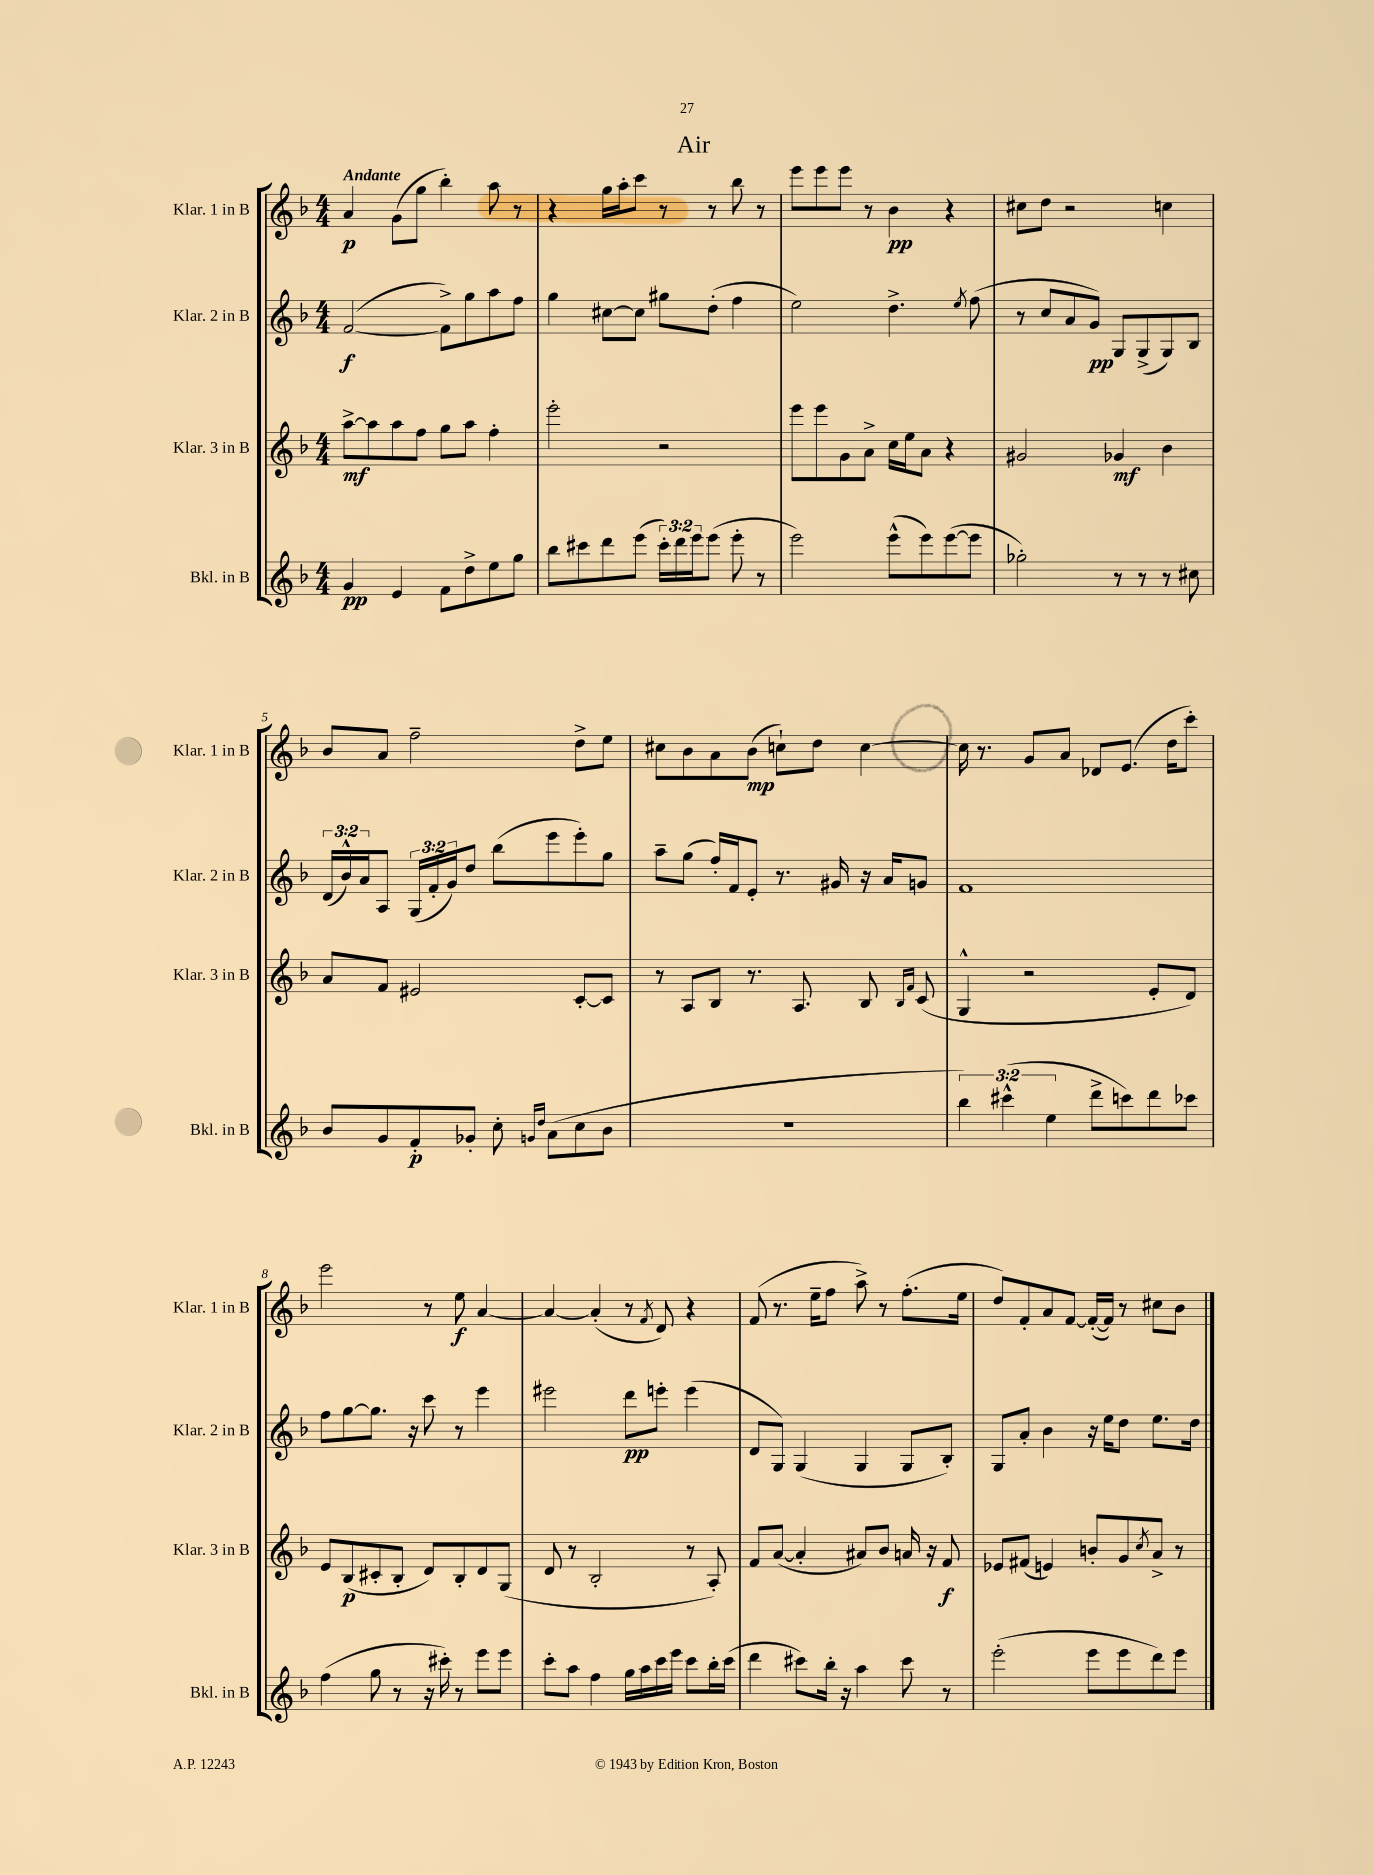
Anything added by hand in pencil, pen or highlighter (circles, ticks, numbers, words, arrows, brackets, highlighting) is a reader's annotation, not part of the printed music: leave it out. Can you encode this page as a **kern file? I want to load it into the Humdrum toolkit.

**kern	**kern	**kern	**kern
*staff4	*staff3	*staff2	*staff1
*clefG2	*clefG2	*clefG2	*clefG2
*k[b-]	*k[b-]	*k[b-]	*k[b-]
*M4/4	*M4/4	*M4/4	*M4/4
4g	[8aa^	([2f	4a
.	8aa]	.	.
4e	8aa	.	(8g
.	8ff	.	8gg
8f	8gg	8f^])	4bb-')
8dd^	8aa	8gg	.
8ee	4ff'	8aa	8aa
8gg	.	8ff	8r
=	=	=	=
8bb-	2eee'	4gg	4r
8ccc#	.	.	.
8ddd	.	[8cc#	16gg
.	.	.	16aa'
(8eee	.	8cc#]	8ccc
24ccc#')	2r	8gg#	8r
24ddd	.	.	.
24eee	.	.	.
(8eee	.	(8dd'	8r
8eee'	.	4ff	8bb-
8r	.	.	8r
=	=	=	=
2eee)	8eee	2ee)	8eee
.	8eee	.	8eee
.	8g	.	8eee
.	8a^	.	8r
(8eee^^	16cc	4.dd^	4b-
.	16ee	.	.
8eee)	8a	.	.
([8eee	4r	.	4r
.	.	8qee	.
8eee]	.	(8ff	.
=	=	=	=
2gg-')	2g#	8r	8cc#
.	.	8cc	8dd
.	.	8a	2r
.	.	8g)	.
8r	4g-	8G	.
8r	.	(8G^	.
8r	4b-	8G)	4cc
8cc#	.	8B-	.
=	=	=	=
8b-	8a	(24d	8b-
.	.	24b-^^)	.
.	.	24a	.
8g	8f	8A	8a
8f'	2e#	(24G	2ff~
.	.	24f'	.
.	.	24g)	.
8g-'	.	8dd	.
8cc'	.	(8bb-	.
16qqg	.	.	.
16qqdd	.	.	.
(8a	.	8eee	.
8cc	[8c'	8eee')	8dd^
8b-	8c]	8gg	8ee
=	=	=	=
1r	8r	8aa~	8cc#
.	8A	(8gg	8b-
.	8B-	16ff')	8a
.	.	16f	.
.	8.r	8e'	(8b-
.	.	8.r	8cc`)
.	8.A	.	.
.	.	.	8dd
.	.	16g#	.
.	8B-	16r	[4cc
.	.	16a	.
.	16qqB-	.	.
.	16qqf	.	.
.	(8c	8g	.
=	=	=	=
6bb-)	4G^^	1f	16cc]
.	.	.	8.r
(6ccc#^^	.	.	.
.	2r	.	8g
6ee	.	.	.
.	.	.	8a
8ddd^	.	.	8d-
8ccc)	.	.	(8.e
8ddd	8e'	.	.
.	.	.	16dd
8ccc-	8d)	.	8ccc')
=	=	=	=
(4ff	8e	8ff	2eee
.	(8B-	[8gg	.
8gg	8c#'	8.gg]	.
8r	8B-'	.	.
.	.	16r	.
16r	8d)	8ccc	8r
16ccc#')	.	.	.
8r	8B-'	8r	8ee
8eee	8d	4eee	[4a
8eee	(8G	.	.
=	=	=	=
8ccc'	8d	2eee#	4a_
8aa	8r	.	.
4ff	2B-'	.	(4a']
16gg	.	8ddd	8r
16aa	.	.	.
.	.	.	8qf
16ccc	.	8eee'	8d)
16eee	.	.	.
8ccc	8r	(4eee	4r
16bb-'	8A')	.	.
(16ccc	.	.	.
=	=	=	=
4ddd	8f	8d	(8f
.	([8a	8G)	8.r
8ccc#)	4a']	(4G	.
.	.	.	16ee~
16bb-'	.	.	8ff
16r	.	.	.
4aa	8a#)	4G	8aa^)
.	8b-	.	8r
8ccc#	16a	8G	(8.ff'
.	16r	.	.
8r	8f	8B-')	.
.	.	.	16ee
=	=	=	=
(2eee'	8e-	8G	8dd)
.	(8f#	8a'	8f'
.	4e)	4b-	8a
.	.	.	[8f
8eee	8b'	16r	(16f'_
.	.	16ee	16f])
8eee	8g	8dd	8r
.	8qcc	.	.
8ddd)	8a^	8.ee	8cc#
8eee	8r	.	8b-
.	.	16dd	.
==	==	==	==
*-	*-	*-	*-
